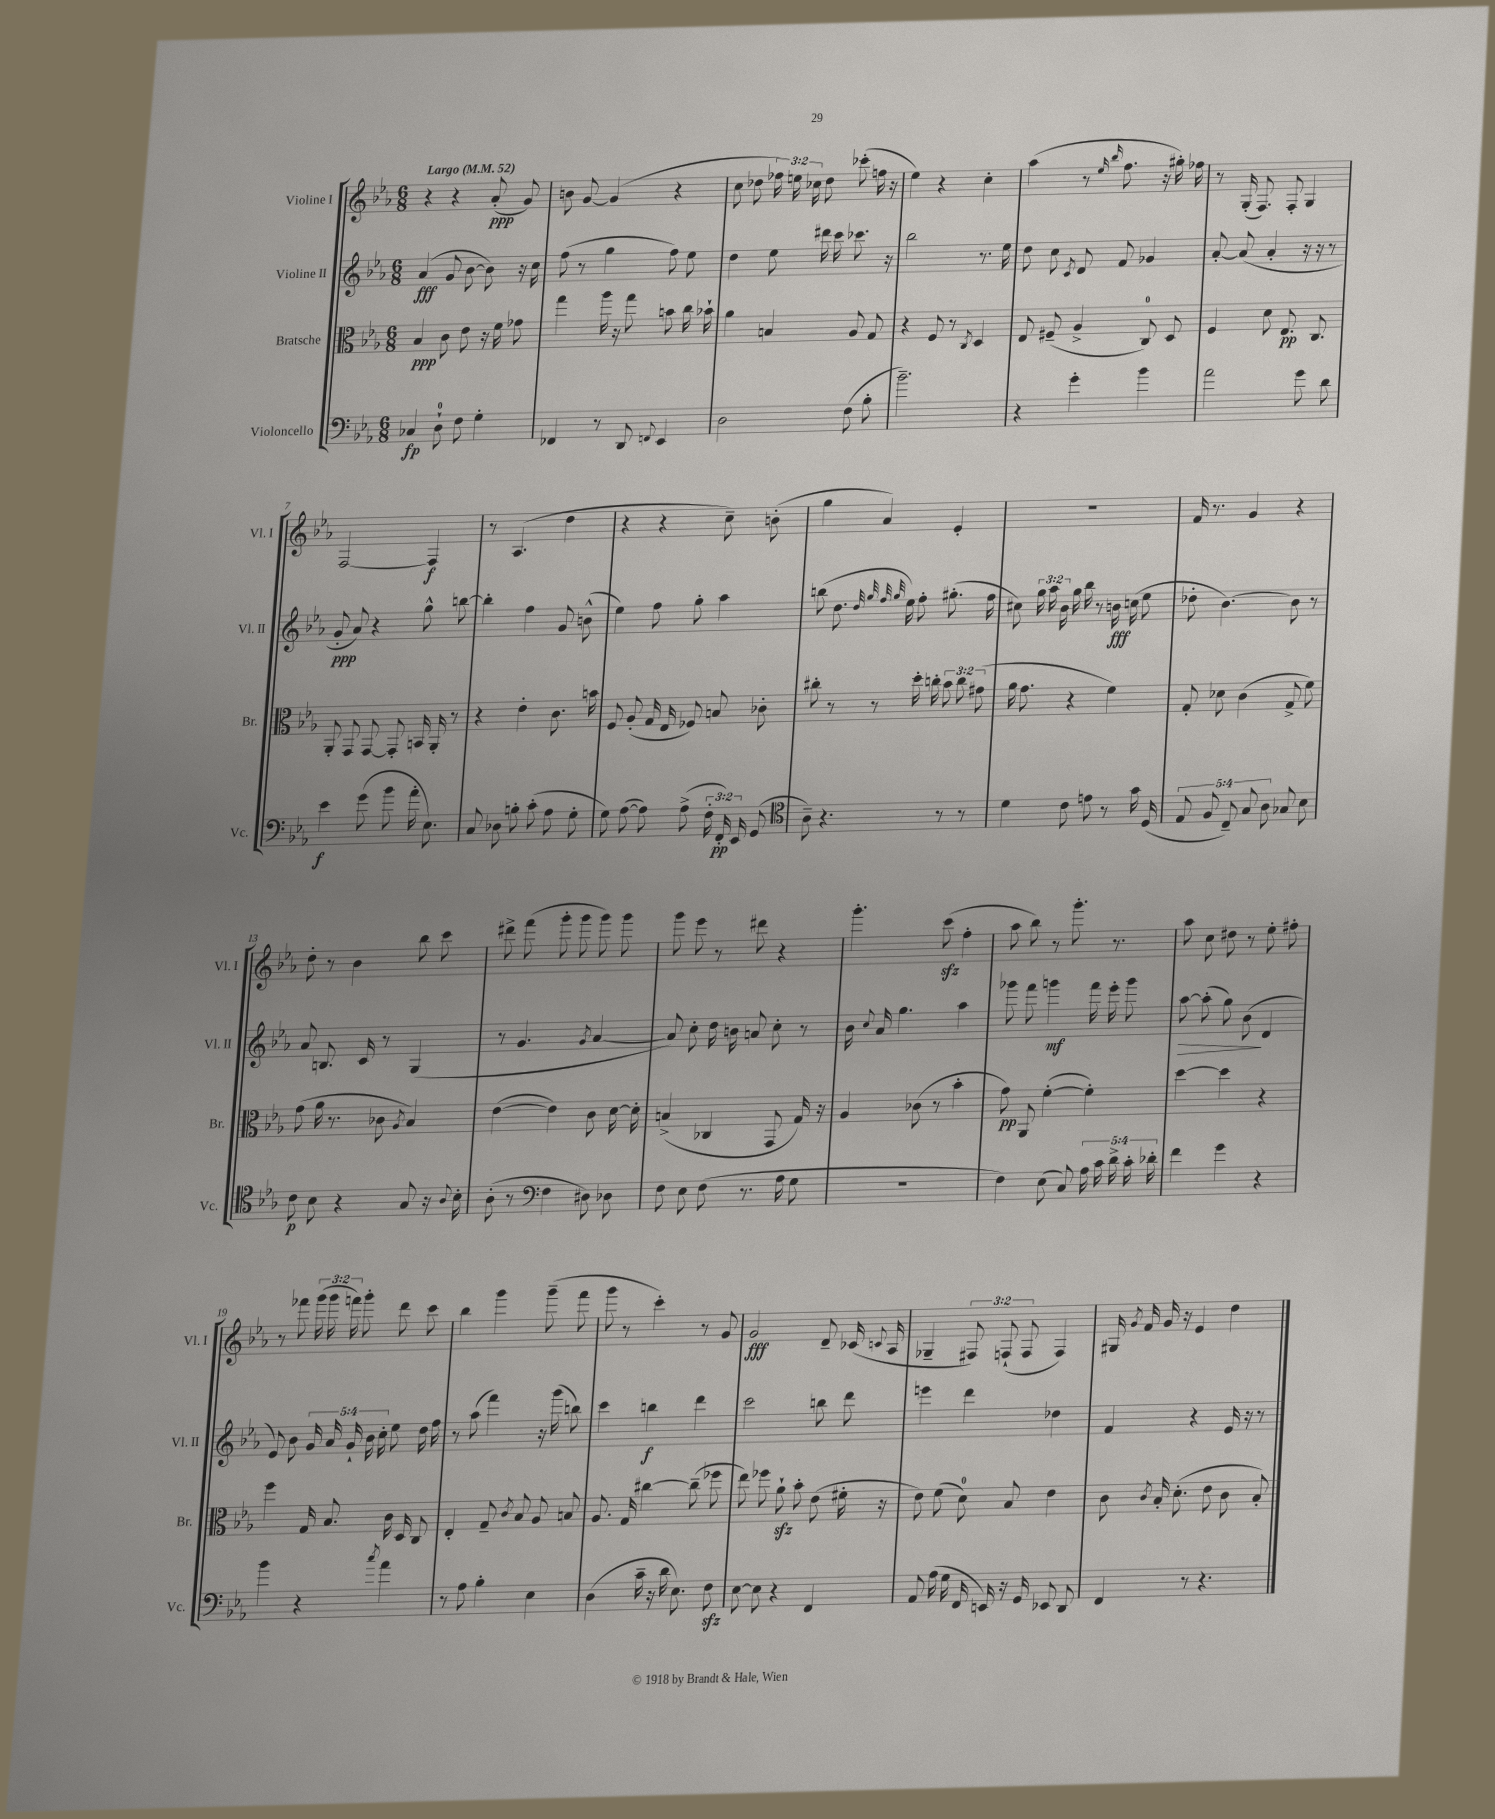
<<
\new StaffGroup <<
\new Staff = "s0" \with { instrumentName = "Violine I" shortInstrumentName = "Vl. I" } {
    \clef treble \key ees \major \numericTimeSignature \time 6/8 \override Staff.TupletNumber.text = #tuplet-number::calc-fraction-text \tempo "Largo" 4 = 52
    \autoBeamOff r4 r4 aes'8-.\ppp( g'8) |
    b'8 g'8~ g'4( r4 |
    c''8 des''8 \tuplet 3/2 { fes''16) e''16 ces''16 } des''8 ces'''8-.( f''16 r16 |
    ees''4) r4 c''4-. |
    aes''4( r8 \grace { ees''16 bes''16 } f''8. r16 gis''16-.) fes''16 |
    r8 g16-.( f8.) f8-. g4 |
    f2~ f4\f |
    r8 aes4.( d''4 |
    r4 r4 c''8--) b'8-.( |
    g''4 aes'4) ees'4-. |
    R2. |
    f'16 r8. g'4 r4 |
    d''8-. r8 bes'4 bes''8 c'''8 |
    dis'''8-> f'''8( g'''8-. g'''8 g'''8) g'''8 |
    g'''8 ees'''8 r8 dis'''8 r4 |
    g'''4.-. c'''8\sfz( f''4-. |
    aes''8 bes''8) r8 g'''8.-. r8. |
    aes''8 c''8 dis''8 r8 ees''8-. fis''8-. |
    r8 fes'''8 \tuplet 3/2 { g'''16( g'''16 f'''16) } g'''8-. d'''8 c'''8 |
    bes''4 g'''4 g'''8--( f'''8 |
    g'''8 r8 c'''4-.) r8 g'8 |
    g'2\fff d'8-- ces'16( \appoggiatura { c'8 } aes16 |
    ges4-- \tuplet 3/2 { fis8) f8-!( f8 } f4) |
    gis16 \acciaccatura { g'8 } f'16 g'16 r16 ees'4 d''4 \bar "|." |
}
\new Staff = "s1" \with { instrumentName = "Violine II" shortInstrumentName = "Vl. II" } {
    \clef treble \key ees \major \numericTimeSignature \time 6/8 \override Staff.TupletNumber.text = #tuplet-number::calc-fraction-text
    \autoBeamOff aes'4\fff( g'8 bes'8~ bes'8) r16 c''16 |
    f''8( r8 g''4 f''8) ees''8 |
    d''4 ees''8 dis'''16 c'''16 ces'''8. r16 |
    bes''2 r8. ees''16 |
    d''8 c''8 \acciaccatura { c'8 } d'8 f'8 ges'4 |
    aes'8~-. aes'8( aes'4-. r16 r16 r8 |
    g'8-.\ppp aes'8) r4 g''8-^ b''8~ |
    b''4-. f''4 g'8 b'8-^( |
    ees''4) f''8 g''8-. aes''4 |
    b''8( d''8. \grace { d''32 g''32 f''32 g''32 } ees''16) f''8-. gis''8.-.( f''16 |
    cis''8) \tuplet 3/2 { g''16 aes''16 bes'16 } g''16 bes''16 r8 b'16\fff c''16( ees''8 |
    des''8-. bes'4.~) bes'8 r8 |
    aes'8 b8. c'16 r8 g4( |
    r8 g'4. \acciaccatura { g'8 } aes'4~ |
    aes'8) c''8-. d''16 b'16 a'8 c''8-. r8 |
    bes'16 \appoggiatura { c''8 } aes'16 g''4. aes''4 |
    ges'''8 f'''8 g'''4\mf f'''16 ees'''16-. g'''8 |
    aes''8~\> aes''8-.( g''8) bes'8\!( d'4 |
    ees'8) bes'8 \tuplet 5/4 { g'16 aes'16 g'16-! bes'16 c''16-. } ees''8 d''16 f''16 |
    r8 aes''8( f'''4) r16 g'''16( b''8) |
    c'''4 b''4\f d'''4 |
    c'''2 b''8 d'''8 |
    e'''4 d'''4 des''4 |
    f'4 r4 ees'16 r16 r8 \bar "|." |
}
\new Staff = "s2" \with { instrumentName = "Bratsche" shortInstrumentName = "Br." } {
    \clef alto \key ees \major \numericTimeSignature \time 6/8 \override Staff.TupletNumber.text = #tuplet-number::calc-fraction-text
    \autoBeamOff bes4\ppp c'8 ees'8 r16 f'16 ges'8 |
    g''4 aes''16 r16 g''8 b'8 c''16 bes'16-! |
    aes'4 b4 aes8 g8 |
    r4 f8 r8 \acciaccatura { c8 } d4 |
    ees8 fis8--( aes4-> c8-0) d8 |
    f4 d'8 ees8.\pp c8. |
    aes,8-. g,8 g,8~ g,8-. b,16 aes,16-. r8 |
    r4 ees'4-. c'8. b'16 |
    f8 aes8-.( g16 ees16 fes8) b8 ces'8-. |
    cis''8-. r8 r8 d''16-. c''16-. \tuplet 3/2 { bes'8 c''8 gis'8( } |
    aes'16 g'8. r4 f'4) |
    g8-. des'8 c'4( g8-> f'8) |
    g'8( aes'16 r8. ces'8 \acciaccatura { aes8 } bes4) |
    ees'4~( ees'4) c'8 d'16~ d'16-. |
    b4->( ces4 g,8 g16) r16 |
    aes4 ces'8( r8 bes'4-. |
    g'8\pp) aes,8 f'4~-.( f'4-.) |
    d''4~ d''4 r4 |
    f''4 g16 bes8. c'16 d16 c8 |
    ees4-. g8-- \acciaccatura { c'8 } bes8 aes8 b8 |
    aes8. g16 cis''4~ cis''8--( fes''8 |
    ees''8) fes''8 aes'8-!\sfz bes'8-. ees'8( fis'16-. r16 |
    ees'8) f'8( d'8-0) bes8 ees'4 |
    c'8 \acciaccatura { c'8 } bes16-. d'8.-.( ees'8 c'8 bes8-.) \bar "|." |
}
\new Staff = "s3" \with { instrumentName = "Violoncello" shortInstrumentName = "Vc." } {
    \clef bass \key ees \major \numericTimeSignature \time 6/8 \override Staff.TupletNumber.text = #tuplet-number::calc-fraction-text
    \autoBeamOff ces4\fp d8-0-! f8 g4-. |
    fes,4 r8 d,8 \appoggiatura { f,8 } ees,4 |
    d2 f8( bes8-. |
    bes'2.--) |
    r4 g'4-. bes'4 |
    aes'2 g'8 d'8 |
    ees'4\f g'8( bes'8 aes'16-. ees8.) |
    c8 des8 b8-. c'8-.( aes8 g8-. |
    g8) aes8~( aes8) aes8->( \tuplet 3/2 { f16-. f,16-.\pp) ees,16 } g,8( |
    \clef tenor aes8--) r4. r8 r8 |
    d'4 c'8 e'8 r8 g'16 d16( |
    \tuplet 5/4 { ees8 f8 c8--) g8 aes8 } ges8 bes8 |
    c'8\p bes8 r4 g8 r16 \appoggiatura { aes8 } bes16-. |
    aes8-.( r8 \clef bass f4 dis8) des8 |
    f8 ees8 f8( r8. aes16 g8 |
    R2. |
    f4) ees8( c8) \tuplet 5/4 { aes16 c'16 d'16-> c'16-. des'16-. } |
    f'4 g'4 r4 |
    bes'4 r4 \acciaccatura { c''8 } aes'4 |
    r8 aes8 bes4-. ees4 |
    d4( c'16-- r16 d'16 ees8.) f8\sfz |
    ees8~ ees8 r4 f,4 |
    aes,8 aes16( g16 f,16 e,16) r16 g,16 ees,8 d,8 |
    f,4 r8 r4. \bar "|." |
}
>>
>>
